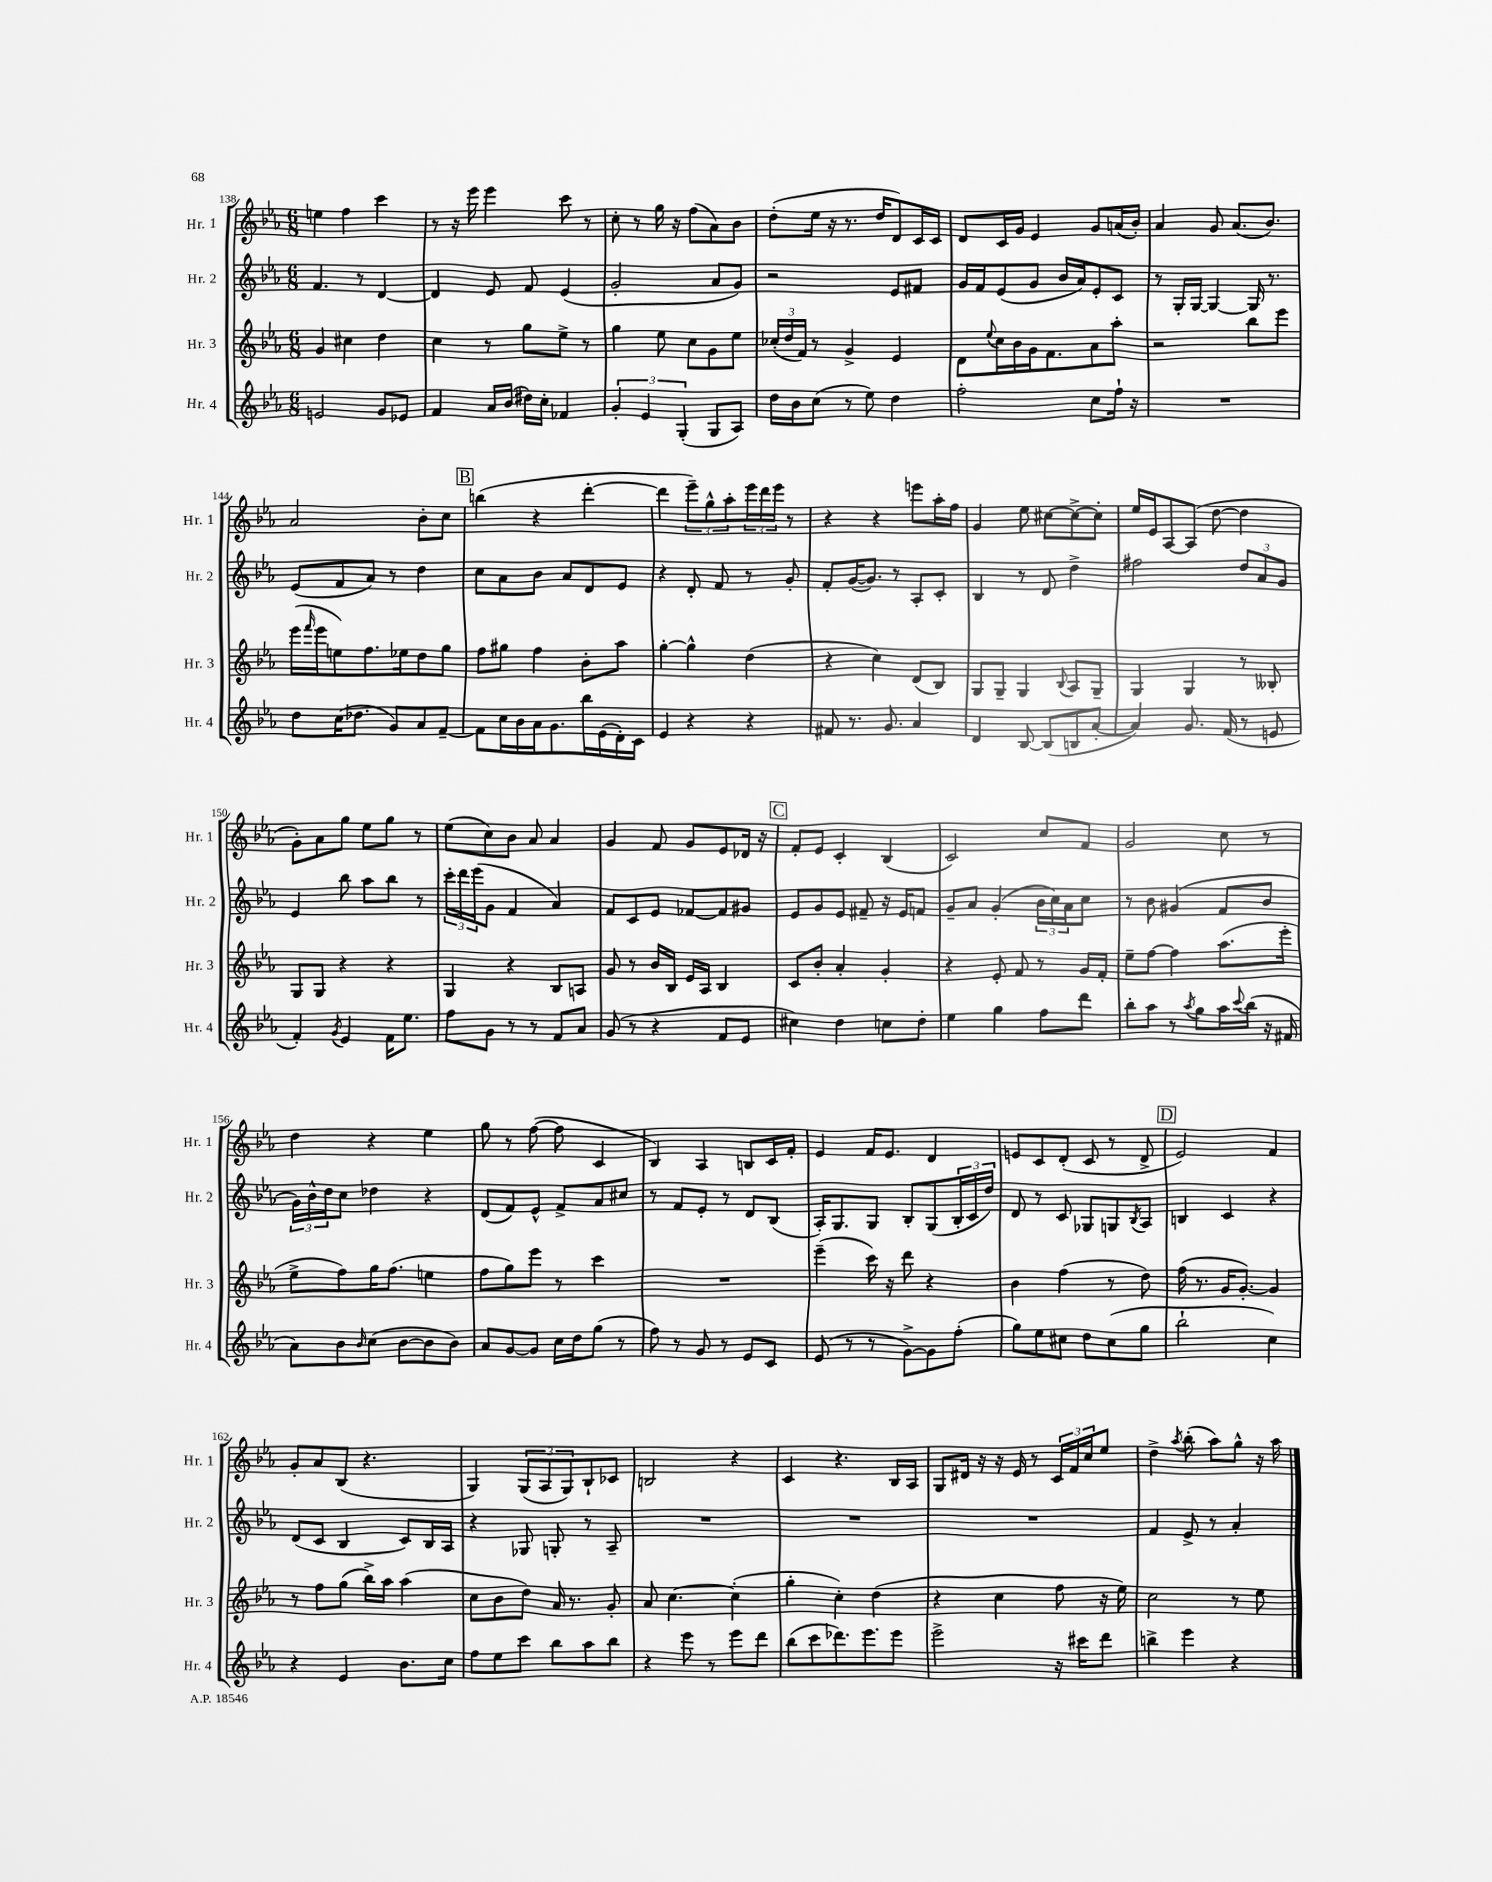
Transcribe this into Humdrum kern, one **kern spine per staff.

**kern	**kern	**kern	**kern
*part4	*part3	*part2	*part1
*staff4	*staff3	*staff2	*staff1
*I"Hr. 4	*I"Hr. 3	*I"Hr. 2	*I"Hr. 1
*I'Hr. 4	*I'Hr. 3	*I'Hr. 2	*I'Hr. 1
*clefG2	*clefG2	*clefG2	*clefG2
*k[b-e-a-]	*k[b-e-a-]	*k[b-e-a-]	*k[b-e-a-]
*M6/8	*M6/8	*M6/8	*M6/8
=138	=138	=138	=138
2en/	4g/	4.f/	4een\
.	4cc#X\	.	4ff\
.	.	8r	.
8g/L	4dd\	[4d/	4ccc\
8e-X/J	.	.	.
=139	=139	=139	=139
4f/	4cc\	4d/]	8r
.	.	.	16r
.	.	.	16eee-\
16a-/LL	8r	8e-/	4eee-\
(16b-/JJ	.	.	.
16dd#X\LL)	8gg\L	8f/	.
16cc'\JJ	.	.	.
4f-X/	8ee-^\J	(4e-/	8ccc\
.	8r	.	8r
=140	=140	=140	=140
6g'/	4gg\	2g'/	8cc'\
.	.	.	8r
6e-/	.	.	.
.	8ee-\	.	16gg\
.	.	.	16r
(6G'/	.	.	.
.	8cc\L	.	(8ff\L
8G/L	8g\	8a-/L	8a-\)
8A-/J)	8ee-\J	8g/J)	8b-\J
=141	=141	=141	=141
16dd\LL	(24cc-X'/LL	2r	(8dd'\L
.	24dd/	.	.
16b-\J	.	.	.
.	24f/JJ)	.	.
(8cc\J	8r	.	16ee-\Jk
.	.	.	16r
8r	4g^/	.	8.r
8ee-\)	.	.	.
.	.	.	16dd/KL
4dd\	4e-/	8e-/L	8d/)
.	.	8f#X/J	16c/L
.	.	.	16c/JJ
=142	=142	=142	=142
2ff'\	8d\L	16g/LL	8d/L
.	.	16f/J	.
.	8qqee-/	.	.
.	16cc\L	(8e-/	16c/L
.	16b-\	.	16g/JJ
.	16g\J	8g/J	4e-/
.	8.f\	.	.
.	.	16b-/LL	.
.	.	16a-/J)	.
8cc\L	8a-\	8e-'/	8g/L
16ff`\Jk	8aa-'\J	8c/J	(16an/L
16r	.	.	16b-'/JJ)
=143	=143	=143	=143
2.r	2r	8r	4a-/
.	.	16G'/LL	.
.	.	[16G/JJ	.
.	.	4G/_	8g/
.	.	.	(8.a-/L
.	8bb-\L	16G/]	.
.	.	8.r	8.b-/J)
.	8eee-\J	.	.
!!LO:LB:g=z
=144	=144	=144	=144
8dd\L	(16eee-\LL	(8e-/L	2a-/
.	16qqfff/	.	.
.	16eee-\J	.	.
(16cc\K	8een\)	8f/	.
8.dd-X\J	.	.	.
.	8.ff\	8a-/J)	.
8g/L)	.	8r	.
.	16ee-X\k	.	.
8a-/	8dd\	4dd\	8b-'\L
[8f~/J	8gg\J	.	8cc\J
!!LO:REH:place=s1:t=B
=145	=145	=145	=145
8f\L]	8ff\L	8cc\L	(4bbn\
16cc\L	8gg#X\J	8a-\	.
16b-\	.	.	.
16a-\J	4ff\	8b-\J	4r
8.g\	.	.	.
.	.	8a-/L	.
16bb-\L	8b-'\L	8d/	[4ddd'\
(16e-\	.	.	.
16d'\)	8aa-\J	8e-/J	.
16c\JJ	.	.	.
=146	=146	=146	=146
4e-/	[4gg'\	4r	4ddd\]
4r	4gg^^\]	8d'/	12eee-~\L)
.	.	.	12gg^^\
.	.	8f/	.
.	.	.	12aa-'\
4r	(4dd\	8r	24eee-\L
.	.	.	24ddd\
.	.	.	24eee-\JJ
.	.	8g'/	8r
=147	=147	=147	=147
8f#X/	4r	8f'/L	4r
8.r	.	([16g/K	.
.	.	8.g/J])	.
.	4cc\)	.	4r
8.g/	.	.	.
.	.	8r	.
4a-/	(8d/L	8A-'/L	8eeen\L
.	8B-/J)	8c'/J	16aa-'\L
.	.	.	16ff\JJ
=148	=148	=148	=148
4d/	8G/L	4B-/	4g/
.	8G~/J	.	.
[8B-/	4G/	8r	8ee-\
(8B-/L]	.	8d/	[8cc#X\L
.	8qqB-/	.	.
8Bn/	8A-/L	4dd^\	8cc#^\_
[8a-'/J	8G~/J	.	8cc#'\J]
=149	=149	=149	=149
4a-/])	4G/	2ff#X\	16ee-/LL
.	.	.	16e-/J
.	.	.	[8A-/
8.g/	4G/	.	(8A-/J]
.	.	.	[8dd\
(16f/	.	.	.
8r	8r	12dd/L	4dd\]
.	.	12a-/	.
8en/	8B--X'/	.	.
.	.	12g/J	.
!!LO:LB:g=z
=150	=150	=150	=150
4f'/)	8G/L	4e-/	8g'\L)
.	8G/J	.	8a-\
8qg/	.	.	.
4e-/	4r	8bb-\	8gg\J
.	.	8aa-\L	8ee-\L
16f\KL	4r	8bb-\J	8gg\J
8.ee-\J	.	.	.
.	.	8r	8r
=151	=151	=151	=151
8ff\L	4G/	24ccc'\LL	(8ee-\L
.	.	24ddd\	.
.	.	(24eee-\J	.
8g\J	.	8g\J	8cc\)
8r	4r	4f/	8b-\J
8r	.	.	8a-/
8f/L	8B-/L	4a-/)	4a-/
8a-/J	8An/J	.	.
=152	=152	=152	=152
(8g/	8g/	8f/L	4g/
8r	8r	8c/	.
4r	16b-/LL	8e-/J	8f/
.	16B-/JJ	.	.
.	16e-/LL	[8f-X/L	8g/L
.	16A-/JJ	.	.
8f/L	4B-/	8f-/]	8e-/
8e-/J	.	8g#X/J	16d-X/Jk
.	.	.	16r
!!LO:REH:place=s1:t=C
=153	=153	=153	=153
4cc#X\)	8c/L	8e-/L	8f'/L
.	8b-'/J	8g/	8e-/J
4dd\	4a-'/	8e-/J	4c'/
.	.	8f#X~/	.
8ccn\L	4g'/	16r	(4B-/
.	.	16e-/KL	.
8dd'\J	.	8fn/J	.
=154	=154	=154	=154
4ee-\	4r	8g~/L	2c/)
.	.	8a-/J	.
4gg\	8e-'/	(4g'/	.
.	8f/	.	.
8ff\L	8r	24b-\LL	8cc/L
.	.	24cc\)	.
.	.	24a-\J	.
8ddd\J	16g/LL	8cc\J	8f/J
.	16f'/JJ	.	.
=155	=155	=155	=155
8bb-'\L	8ee-~\L	8r	2g/
8aa-\J	[8ff\J	8b-\	.
8r	4ff\]	(4g#X/	.
8qaa-/	.	.	.
8gg\L	.	.	.
16aa-\L	(8.aa-\L	8f/L	8cc\
8qqccc/	.	.	.
(16bb-\JJ	.	.	.
16r	.	8b-/J	8r
16f#X/	16eee-'\Jk	.	.
!!LO:LB:g=z
=156	=156	=156	=156
8a-\L)	8ee-^\L	24g\LL)	4dd\
.	.	24b-^^\	.
.	.	24dd\J	.
8b-\	8ff\)	8cc\J	.
16qqb-/	.	.	.
(8cc\J	16gg\K	4dd-X\	4r
.	(8.ff\J	.	.
[8b-\L	.	.	.
8b-\]	4een\	4r	4ee-\
8b-\J)	.	.	.
=157	=157	=157	=157
8a-/L	8ff\L	(8d/L	8gg\
[8g/	8gg\)	8f/)	8r
8g/J]	8eee-\J	8e-^^/J	([8ff\
16cc\LL	8r	8f^/L	8ff\]
16dd\J	.	.	.
(8gg\J	4ccc\	8a-/	4c/
8r	.	8cc#X/J	.
=158	=158	=158	=158
8ff\)	2.r	8r	4B-/)
8r	.	8f/L	.
8g/	.	8e-'/J	4A-/
8r	.	8r	.
8e-/L	.	8d/L	8Bn/L
8c/J	.	(8B-/J	16c/L
.	.	.	16f'/JJ
=159	=159	=159	=159
(8e-/	(4eee-~\	16A-'/KL)	4e-/
.	.	8.G/	.
8r	.	.	.
8r	16ccc\)	8G/J	16f/KL
.	16r	.	8.e-/J
[8g^\L)	8ddd\	8B-'/L	.
8g\]	4r	(8G/	4d/
(8ff'\J	.	24B-'/L	.
.	.	24c/	.
.	.	24dd/JJ)	.
=160	=160	=160	=160
8gg\L)	4b-\	8d/	8en/L
8ee-\	.	8r	8c/
8cc#X\J	(4ff\	8c/	(8d'/J
8dd\L	.	8G-X/L	8c/
(8cc#\	8r	8Gn/	8r
.	.	8qB-/	.
8gg\J	8dd\)	8A-/J	8d^/
!!LO:REH:place=s1:t=D
=161	=161	=161	=161
2bb-`\	(16ff\	4Bn/	2e-/)
.	8.r	.	.
.	16g/KL	4c/	.
.	[8.g'/J)	.	.
4cc\)	4g/]	4r	4f/
!!LO:LB:g=z
=162	=162	=162	=162
4r	8r	(8d/L	8g'/L
.	8ff\L	8c/J	8a-/
4e-/	(8gg\J	4B-/	(8B-/J
.	16bb-^\LL)	.	4.r
.	16aa-\JJ	.	.
8.b-\L	(4aa-\	8c/L)	.
.	.	16B-/L	.
16cc\Jk	.	16A-/JJ	.
=163	=163	=163	=163
8ff\L	8cc\L	4r	4G/)
8ee-\	8b-\	.	.
8ccc\J	8dd\J)	8G-X/	(12G/L
.	.	.	12A-/
8bb-\L	16a-/	8Gn'/	.
.	.	.	12G/)
.	8.r	.	.
8aa-\	.	8r	8B-`/
8bb-\J	8g'/	8A-~/	8c-X/J
=164	=164	=164	=164
4r	8a-/	2.r	2Bn/
.	[4.cc\	.	.
8eee-\	.	.	.
8r	.	.	.
8eee-\L	(4cc'\]	.	4r
8ddd\J	.	.	.
=165	=165	=165	=165
(8bb-\L	4gg'\	2.r	4c/
8ccc\	.	.	.
8.ddd-X\)	4cc'\)	.	4.r
8.eee-\	.	.	.
.	(4dd\	.	.
8eee-\J	.	.	16B-/LL
.	.	.	16A-/JJ
=166	=166	=166	=166
2eee-^\	4r	2.r	8G/L
.	.	.	16d#X/Jk
.	.	.	16r
.	4cc\	.	16r
.	.	.	16e-/
.	.	.	8r
16r	8ff\	.	24c/LL
.	.	.	24f/
16ccc#X\KL	.	.	.
.	.	.	24cc/J
8ddd\J	16r	.	8ee-/J
.	16ee-\)	.	.
=167	=167	=167	=167
4bbn^\	2cc\	4f/	4dd^\
.	.	.	8qaa-/
4eee-\	.	8e-^/	(8bb-'\
.	.	8r	8aa-\L)
4r	8r	4a-'/	8gg^^\J
.	8ee-\	.	16r
.	.	.	16aa-\
==	==	==	==
*-	*-	*-	*-
